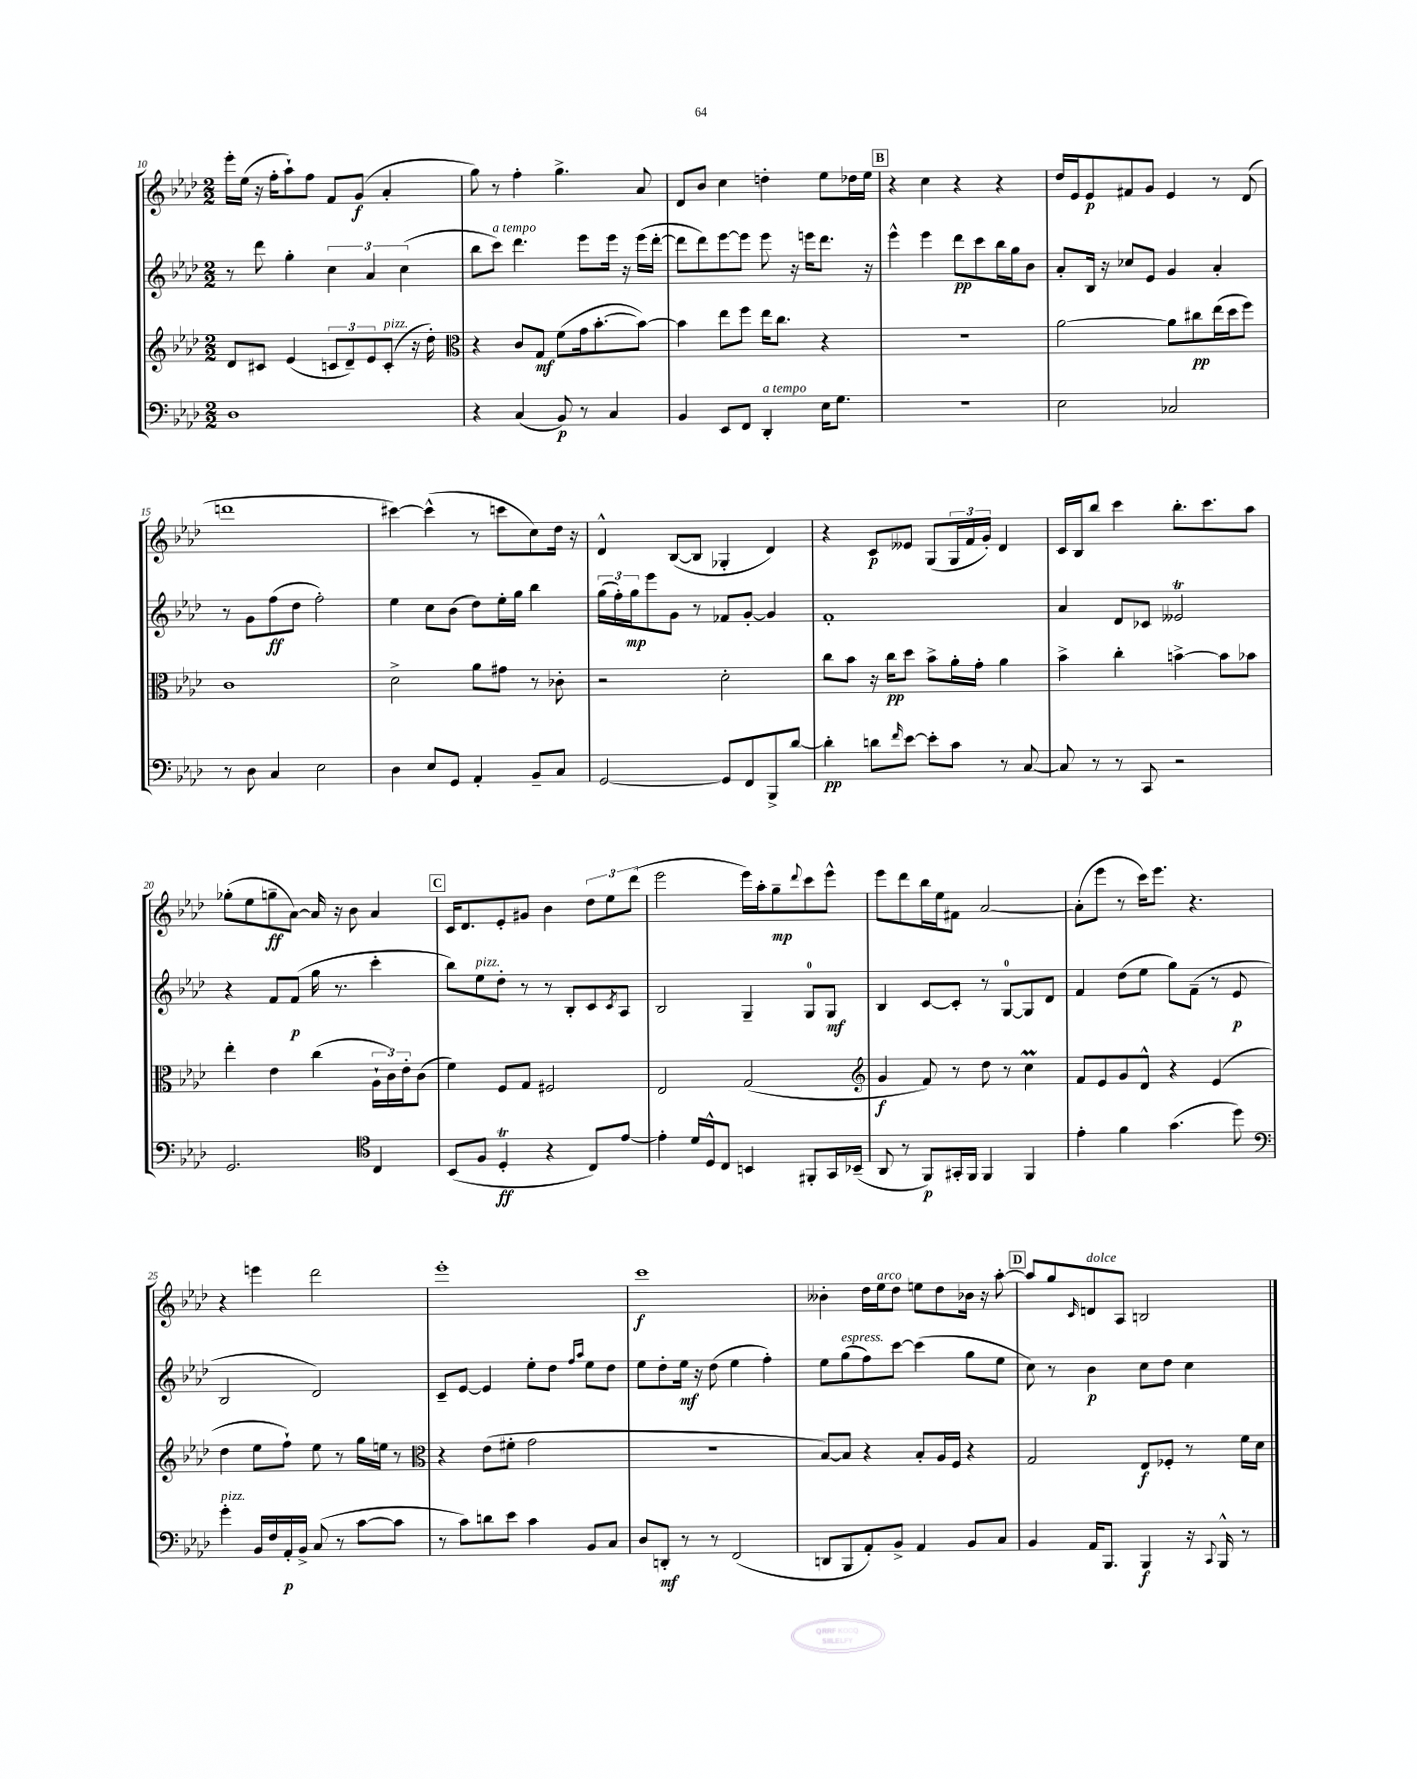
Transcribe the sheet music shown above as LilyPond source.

<<
\new StaffGroup <<
\new Staff = "s0" {
    \clef treble \key aes \major \numericTimeSignature \time 2/2
    ees'''16-. ees''16( r16 f''16-. aes''8-!) f''8 f'8 g'8\f( aes'4-. |
    g''8) r8 f''4-. g''4.-> aes'8 |
    des'8 bes'8 c''4 d''4-. ees''8 des''16 ees''16 |
    \mark \markup { \box "B" } r4 c''4 r4 r4 |
    des''16 ees'16 ees'8\p fis'8 g'8 ees'4 r8 des'8( |
    d'''1 |
    cis'''4~) cis'''4-^( r8 c'''8 c''8) des''16 r16 |
    des'4-^ bes8~( bes8 ges4-. des'4) |
    r4 c'8\p eeses'8 g8( \tuplet 3/2 { g16 f'16 g'16-.) } des'4 |
    c'16 bes16 bes''8 c'''4 bes''8.-. c'''8. aes''8 |
    ges''8-.( ees''8 g''8--\ff aes'8~) aes'16 r16 bes'8 aes'4 |
    \mark \markup { \box "C" } c'16 des'8. ees'8-. gis'8 bes'4 \tuplet 3/2 { des''8 ees''8 des'''8( } |
    ees'''2 ees'''16) aes''16-. g''8--\mp \appoggiatura { des'''8 } c'''8 ees'''8-^ |
    ees'''8 des'''8 bes''16 ees''16 fis'8 aes'2~ |
    aes'8-.( ees'''8 r8 c'''16) ees'''8. r4. |
    r4 e'''4 des'''2 |
    ees'''1-. |
    c'''1\f |
    beses'4-. des''16 ees''16^\markup { \italic "arco" } des''8 e''8 des''8 bes'16 r16 aes''8~-. |
    \mark \markup { \box "D" } aes''8 g''8 \grace { c'16 } d'8^\markup { \italic "dolce" } aes8 b2 \bar "|." |
}
\new Staff = "s1" {
    \clef treble \key aes \major \numericTimeSignature \time 2/2
    r8 des'''8 g''4-. \tuplet 3/2 { c''4 aes'4 c''4( } |
    bes''8 c'''8^\markup { \italic "a tempo" }) des'''4. ees'''8 ees'''16 r16 ees'''16( des'''16~-. |
    des'''8 des'''8) ees'''8~ ees'''8 ees'''8 r16 e'''16 des'''8. r16 |
    \mark \markup { \box "B" } ees'''4-^ ees'''4 des'''8\pp c'''8 bes''16 g''16 bes'8 |
    aes'8-. bes16 r16 ces''8 ees'8 g'4 aes'4-. |
    r8 g'8 f''8\ff( des''8 f''2-.) |
    ees''4 c''8 bes'8( des''8) ees''16-. g''16 bes''4 |
    \tuplet 3/2 { g''16( f''16-.) g''16\mp } ees'''8 g'8 r8 fes'8 g'8~-. g'4 |
    f'1-. |
    aes'4 des'8 ces'8 eeses'2\trill |
    r4 f'8 f'8\p( g''16 r8. c'''4-. |
    \mark \markup { \box "C" } bes''8) ees''8^\markup { \italic "pizz." } des''8-. r8 r8 bes8-. c'8 \acciaccatura { c'8 } aes8 |
    bes2 g4-- g8-0 g8\mf |
    bes4 c'8~ c'8-. r8 g8-0~ g8 des'8 |
    f'4 des''8( ees''8 g''8) f'8--( r8 ees'8\p |
    bes2 des'2) |
    c'8-- ees'8~ ees'4 ees''8-. des''8 \grace { f''16 aes''16 } ees''8 des''8 |
    ees''8 des''8-. ees''16\mf r16 des''8( ees''4 f''4-.) |
    ees''8 g''8^\markup { \italic "espress." }( f''8) c'''8~ c'''4( g''8 ees''8 |
    \mark \markup { \box "D" } c''8) r8 bes'4\p c''8 des''8 c''4 \bar "|." |
}
\new Staff = "s2" {
    \clef treble \key aes \major \numericTimeSignature \time 2/2
    des'8 cis'8 ees'4( \tuplet 3/2 { c'8 des'8--) ees'8 } c'8-.^\markup { \italic "pizz." }( r16 des''16-.) |
    \clef alto r4 c'8 g8\mf f'8( g'16 bes'8.~-. bes'8~) |
    bes'4 ees''8 f''8 ees''16 c''8. r4 |
    \mark \markup { \box "B" } r1 |
    aes'2~ aes'8 cis''8\pp ees''16( des''16 f''8) |
    c'1 |
    des'2-> aes'8 gis'8 r8 ces'8-. |
    r2 des'2-. |
    c''8 bes'8 r16 c''16\pp des''8 bes'8-> aes'16-. g'16-. aes'4 |
    bes'4-> c''4-. b'4~-> b'8 bes'8 |
    ees''4-. ees'4 c''4( \tuplet 3/2 { aes16-! c'16) ees'16-. } c'8( |
    \mark \markup { \box "C" } f'4) f8 g8 fis2 |
    ees2 g2( |
    \clef treble g'4\f f'8) r8 des''8 r8 c''4\prall |
    f'8 ees'8 g'8 des'8-^ r4 ees'4( |
    des''4 ees''8 f''8-!) ees''8 r8 g''16 e''16 r8 |
    \clef alto r4 ees'8( fis'8-. g'2 |
    R1 |
    bes8~) bes8 r4 bes8-. aes16 f16 r4 |
    \mark \markup { \box "D" } g2 ees8\f fes8-. r8 f'16 des'16 \bar "|." |
}
\new Staff = "s3" {
    \clef bass \key aes \major \numericTimeSignature \time 2/2
    des1 |
    r4 c4( bes,8\p) r8 c4 |
    bes,4 ees,8 f,8 des,4-.^\markup { \italic "a tempo" } ees16 g8. |
    \mark \markup { \box "B" } R1 |
    ees2 ces2 |
    r8 des8 c4 ees2 |
    des4 ees8 g,8 aes,4-. bes,8-- c8 |
    g,2~ g,8 f,8 bes,,8-> des'8~ |
    des'4-.\pp d'8 \grace { f'16 } ees'8~ ees'8-. c'8 r8 c8~ |
    c8 r8 r8 c,8 r2 |
    g,2. \clef tenor c4 |
    \mark \markup { \box "C" } bes,8( f8 des4-.\trill\ff r4 c8) ees'8~ |
    ees'4-. des'16 des16-^ c8 b,4 fis,8-. g,16 bes,16--( |
    aes,8 r8 f,8\p) gis,16-. f,16 f,4 f,4 |
    ees'4-. f'4 g'4.( des''8) |
    \clef bass g'4-.^\markup { \italic "pizz." } bes,16 f16 aes,16-.\p bes,16-> c8( r8 c'8~ c'8 |
    r8 c'8) d'8 ees'8 c'4 bes,8 c8 |
    des8 d,8-.\mf r8 r8 f,2( |
    d,8 bes,,8 aes,8-.) bes,8-> aes,4 bes,8 c8 |
    \mark \markup { \box "D" } bes,4 aes,16 bes,,8. bes,,4\f r16 \appoggiatura { c,8 } bes,,16-^ r8 \bar "|." |
}
>>
>>
\layout { \context { \Score currentBarNumber = #10 } }
